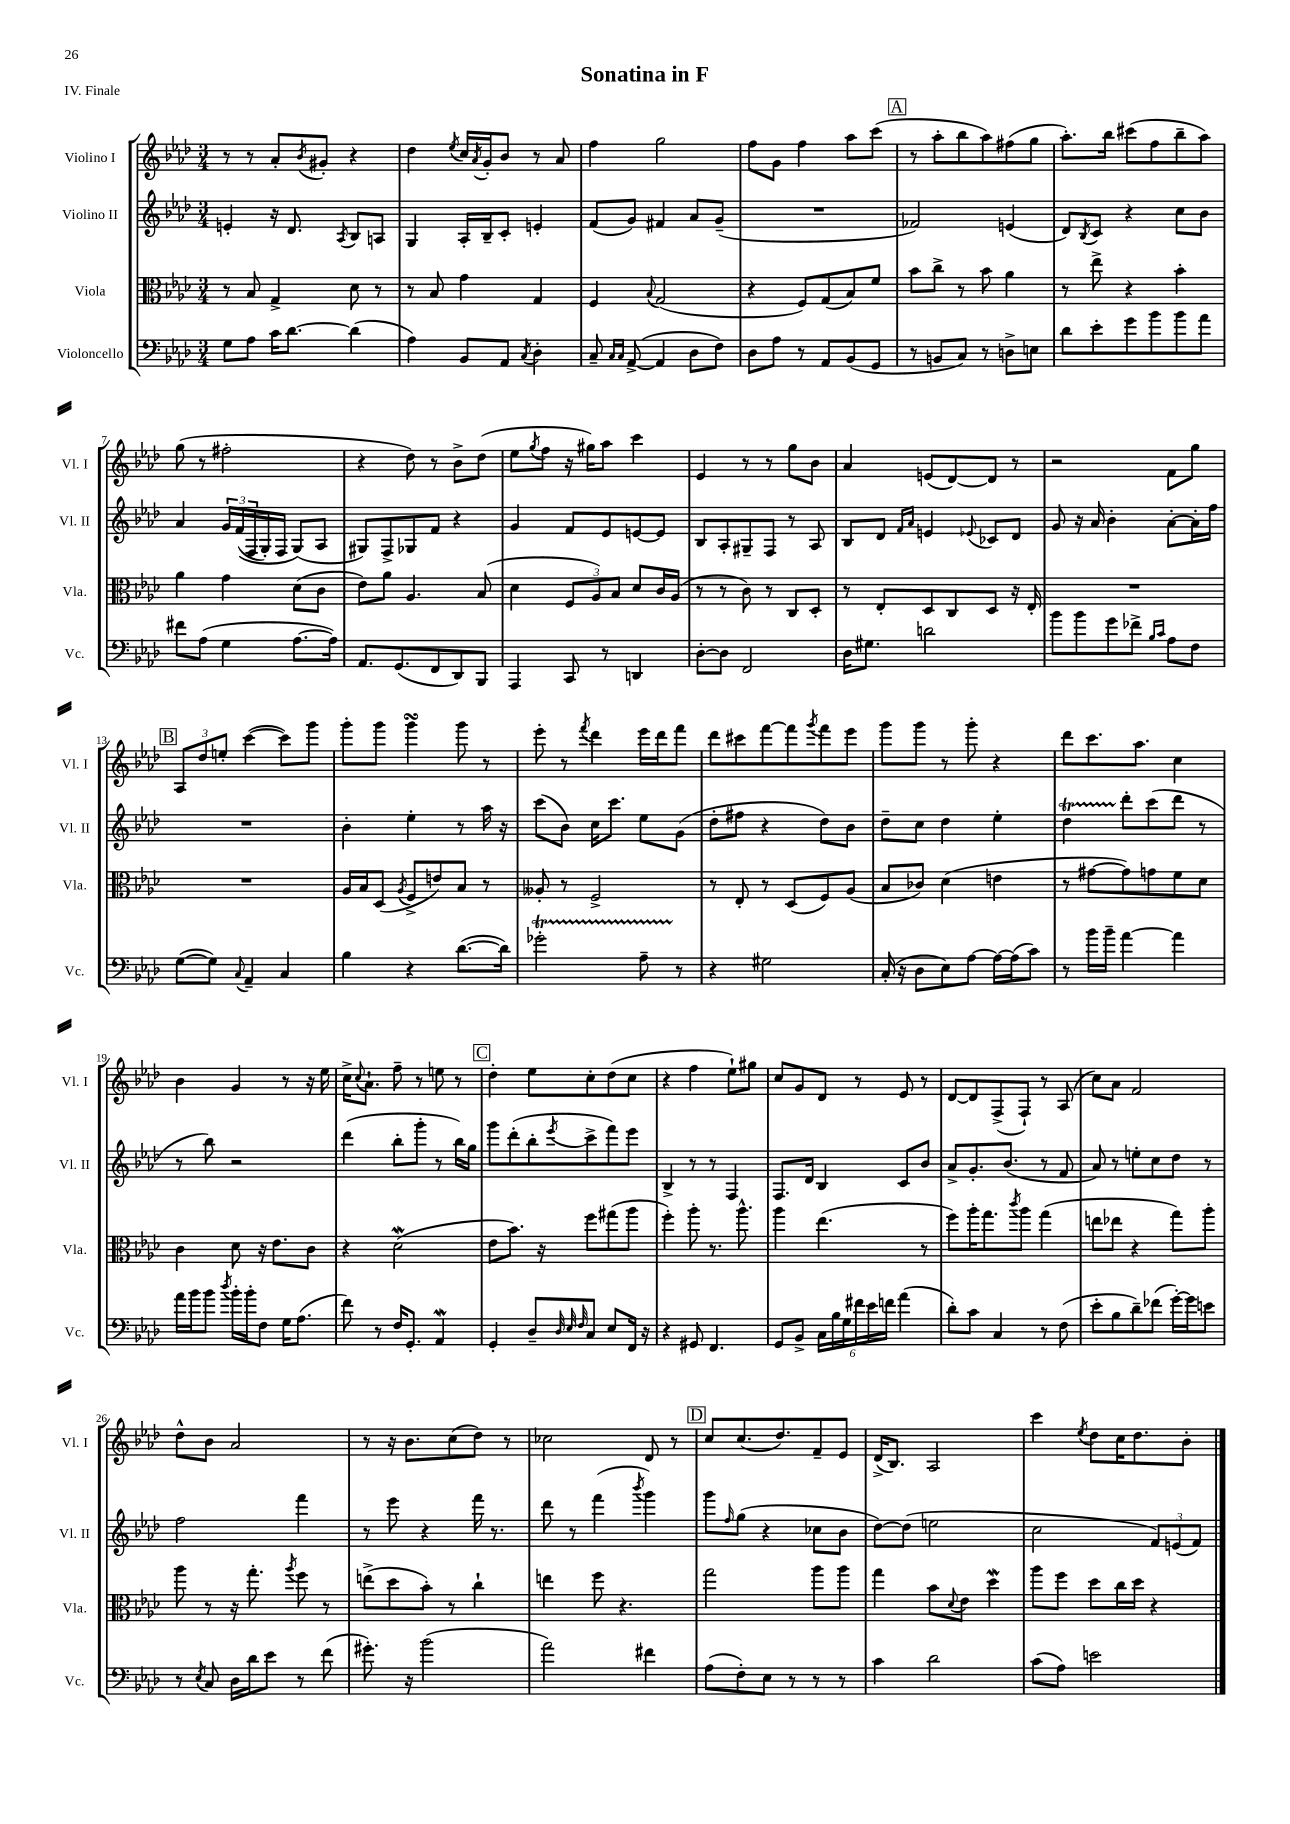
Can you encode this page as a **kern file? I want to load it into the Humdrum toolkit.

**kern	**kern	**kern	**kern
*staff4	*staff3	*staff2	*staff1
*clefF4	*clefC3	*clefG2	*clefG2
*k[b-e-a-d-]	*k[b-e-a-d-]	*k[b-e-a-d-]	*k[b-e-a-d-]
*M3/4	*M3/4	*M3/4	*M3/4
8G	8r	4e'	8r
8A-	8B-	.	8r
16c	4G^	16r	8a-'
[8.d-	.	8.d-	.
.	.	.	8qb-
.	.	.	8g#'
.	.	8qA-	.
(4d-]	8d-	8B-	4r
.	8r	8A	.
=	=	=	=
4A-)	8r	4G	4dd-
.	8B-	.	.
.	.	.	8qee-
8BB-	4g	16A-'	16cc
.	.	.	8qa-
.	.	16B-~	16g'
8AA-	.	8c'	8b-
8qC	.	.	.
4D-'	4G	4e'	8r
.	.	.	8a-
=	=	=	=
8C~	4F	(8f	4ff
16qqC	.	.	.
16qqC	.	.	.
([8AA-^	.	8g)	.
.	8qqB-	.	.
4AA-]	(2G	4f#	2gg
8D-	.	8a-	.
8F)	.	(8g~	.
=	=	=	=
8D-	4r	2.r	8ff
8A-	.	.	8g
8r	8F)	.	4ff
8AA-	(8G	.	.
(8BB-	8B-)	.	8aa-
8GG	8f	.	(8ccc
=	=	=	=
8r	8b-	2f-)	8r
8BB	8cc^	.	8aa-'
8C)	8r	.	8bb-
8r	8b-	.	8aa-)
8D^	4a-	(4e	(8ff#
8E	.	.	8gg
=	=	=	=
8d-	8r	8d-)	8.aa-')
.	.	8qB-	.
8e-'	8ee-^	8c	.
.	.	.	16bb-
8g	4r	4r	(8ccc#
8b-	.	.	8ff
8b-	4b-'	8cc	8bb-~
8a-	.	8b-	8aa-)
=	=	=	=
8f#	4a-	4a-	(8gg
(8A-	.	.	8r
4G	4g	24g	2ff#'
.	.	&((24f	.
.	.	24F	.
.	.	16G')	.
.	.	16F	.
[8.A-	(8d-	(8G&)	.
.	8c	8A-	.
16A-])	.	.	.
=	=	=	=
8.AA-	8e-)	8G#)	4r
.	8a-	8F^	.
(8.GG	.	.	.
.	4.A-	8G-	8dd-)
8FF	.	8f	8r
8DD-)	.	4r	8b-^
8BBB-	(8B-	.	(8dd-
=	=	=	=
4AAA-	4d-	4g	8ee-
.	.	.	8qgg
.	.	.	8ff
8CC	12F	8f	16r
.	.	.	16gg#)
.	12A-)	.	.
8r	.	8e-	8aa-
.	12B-	.	.
4DD	8d-	[8e	4ccc
.	16c	8e]	.
.	(16A-	.	.
=	=	=	=
[8D-'	8r	8B-	4e-
8D-]	8r	8A-'	.
2FF	8c)	8G#~	8r
.	8r	8F	8r
.	8C	8r	8gg
.	8D-'	8A-	8b-
=	=	=	=
16D-	8r	8B-	4a-
8.G#	.	.	.
.	8E-'	8d-	.
.	.	16qqf	.
.	.	16qqa-	.
2d	8D-	4e	(8e
.	8C	.	[8d-)
.	.	8qqe-	.
.	8D-	8c-	8d-]
.	16r	8d-	8r
.	16E-'	.	.
=	=	=	=
8b-	2.r	8g	2r
8b-	.	16r	.
.	.	16a-	.
8g	.	4b-'	.
8f-^	.	.	.
16qqB-	.	.	.
16qqc	.	.	.
8A-	.	[8a-'	8f
8F	.	16a-']	8gg
.	.	16ff	.
=	=	=	=
([8G	2.r	2.r	12A-
.	.	.	12dd-
8G])	.	.	.
.	.	.	12ee'
8qqC	.	.	.
4AA-~	.	.	([4ccc
4C	.	.	8ccc])
.	.	.	8ggg
=	=	=	=
4B-	16A-	4b-'	8ggg'
.	16B-	.	.
.	(8D-	.	8ggg
.	8qA-	.	.
4r	8F^	4ee-'	4ggg
.	8e)	.	.
([8.d-	8B-	8r	8ggg
.	8r	16aa-	8r
16d-])	.	16r	.
=	=	=	=
2g-'	8A--'	(8ccc	8eee-'
.	8r	8b-)	8r
.	.	.	8qfff
.	2F^	16cc	4ddd-
.	.	8.ccc	.
8A-~	.	8ee-	16eee-
.	.	.	16ddd-
8r	.	(8g	8fff
=	=	=	=
4r	8r	8dd-'	8ddd-
.	8E-'	8ff#	8ccc#
2G#	8r	4r	[8fff
.	(8D-	.	8fff]
.	.	.	8qggg
.	8F)	8dd-)	8fff
.	(8A-	8b-	8eee-
=	=	=	=
(16C'	8B-	8dd-~	8ggg
16r	.	.	.
8D-	8c-)	8cc	8ggg
8E-)	(4d-	4dd-	8r
[8A-	.	.	8ggg'
16A-_	4e	4ee-'	4r
(16A-]	.	.	.
8c)	.	.	.
=	=	=	=
8r	8r	4dd-	8ddd-
16b-	[8g#	.	8.ccc
16b-~	.	.	.
[4a-	8g#])	8ddd-'	.
.	.	.	8.aa-
.	8g	(8ccc	.
4a-]	8f	8ddd-	4cc
.	8d-	8r	.
=	=	=	=
16a-	4c	8r	4b-
16b-	.	.	.
8b-	.	8bb-)	.
8qdd-	.	.	.
16b-'	8d-	2r	4g
16b-'	.	.	.
8F	16r	.	.
.	8.e-	.	.
16G	.	.	8r
(8.A-	.	.	.
.	8c	.	16r
.	.	.	16ee-
=	=	=	=
8f)	4r	(4ddd-	16cc^
.	.	.	8qqcc
.	.	.	8.a-`
8r	.	.	.
16F	(2d-	8bb-'	8ff~
8.GG'	.	.	.
.	.	8ggg'	8r
4AA-	.	8r	8ee
.	.	16bb-)	8r
.	.	16gg	.
=	=	=	=
4GG'	8e-	8ggg	4dd-'
.	8.b-)	(8ddd-'	.
8D-~	.	8bb-'	8ee-
.	16r	.	.
32qqD-	.	.	.
32qqE-	.	.	.
32qqF	.	8qeee-	.
8C	8ff	8ccc^	8cc'
8E-	(8gg#	8fff)	(8dd-
16FF	8aa-	8eee-	8cc
16r	.	.	.
=	=	=	=
4r	4ff')	4B-^	4r
8GG#	8aa-'	8r	4ff
4.FF	8.r	8r	.
.	.	4F	8ee-`)
.	8.aa-^^	.	.
.	.	.	8gg#
=	=	=	=
8GG	4aa-	8.F	8cc
8BB-^	.	.	8g
.	.	16d-	.
24C	(4.ee-	4B-	8d-
24B-	.	.	.
24G	.	.	.
24f#	.	.	8r
24e-	.	.	.
24f	.	.	.
(4a-	.	8c	8e-
.	8r	8b-	8r
=	=	=	=
8d-')	8ff)	8a-^	[8d-
8c	16aa-'	8.g'	8d-]
.	8.gg	.	.
4C	.	.	(8F^
.	.	(8.b-	.
.	8qccc	.	.
.	8aa-	.	8F`)
8r	(4gg	8r	8r
(8F	.	8f	(8A-
=	=	=	=
8e-'	8ee	8a-)	8cc)
8B-	8ee-	8r	8a-
8d-~)	4r	8ee'	2f
(8f-	.	8cc	.
[16g')	8gg)	8dd-	.
16g]	.	.	.
8e	8aa-'	8r	.
=	=	=	=
8r	8aa-	2ff	8dd-^^
8qE-	.	.	.
8C	8r	.	8b-
16D-	16r	.	2a-
16d-	8.gg'	.	.
8e-	.	.	.
.	8qaa-	.	.
8r	8ff	4fff	.
(8f	8r	.	.
=	=	=	=
8.g#')	(8ee^	8r	8r
.	8dd-	8eee-	16r
16r	.	.	8.b-
(2b-	8b-')	4r	.
.	8r	.	(8cc
.	4cc`	16fff	8dd-)
.	.	8.r	.
.	.	.	8r
=	=	=	=
2a-)	4ee	8ddd-	2cc-
.	.	8r	.
.	8ff	(4fff	.
.	4.r	.	.
.	.	8qbbb-	.
4f#	.	4ggg)	8d-
.	.	.	8r
=	=	=	=
(8A-	2gg	8ggg	8cc
.	.	16qqff	.
8F')	.	(8gg	(8.cc
8E-	.	4r	.
.	.	.	8.dd-)
8r	.	.	.
8r	8aa-	8cc-	8f~
8r	8aa-	8b-	8e-
=	=	=	=
4c	4gg	[8dd-)	(16d-^
.	.	.	8.B-)
.	.	(8dd-]	.
2d-	8b-	2ee	2A-
.	8qqd-	.	.
.	8e-	.	.
.	4dd-	.	.
=	=	=	=
(8c	8aa-	2cc	4ccc
8A-)	8ff	.	.
.	.	.	8qee-
2e	8dd-	.	8dd-
.	16cc	.	16cc
.	16dd-	.	8.dd-
.	4r	12f)	.
.	.	(12e	.
.	.	.	8b-'
.	.	12f)	.
==	==	==	==
*-	*-	*-	*-
